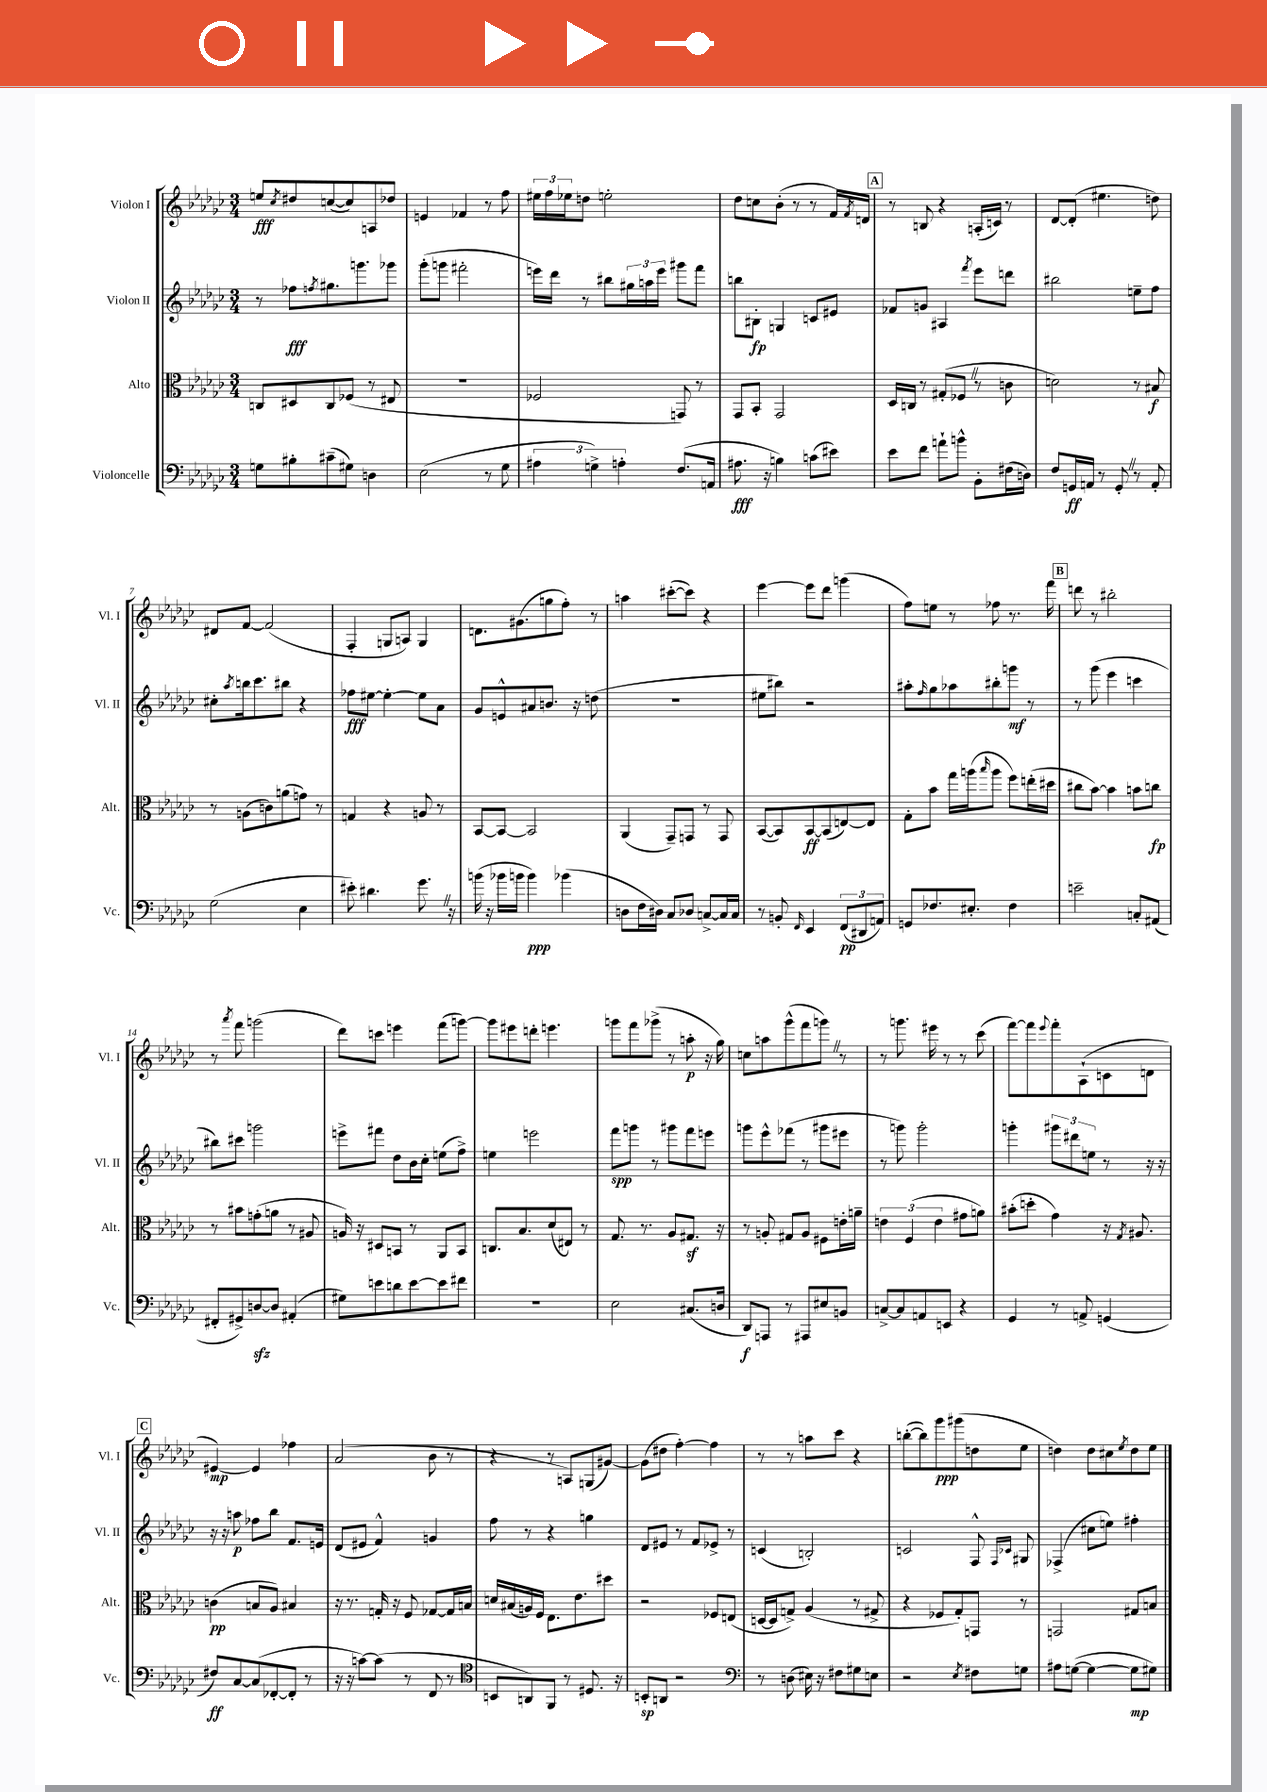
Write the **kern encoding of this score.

**kern	**kern	**kern	**kern
*staff4	*staff3	*staff2	*staff1
*clefF4	*clefC3	*clefG2	*clefG2
*k[b-e-a-d-g-c-]	*k[b-e-a-d-g-c-]	*k[b-e-a-d-g-c-]	*k[b-e-a-d-g-c-]
*M3/4	*M3/4	*M3/4	*M3/4
8G\L	8C/L	8r	8ee/L
.	.	.	8qcc-/
8B#'\	8D#/	8ff-\L	8dd#/
.	.	8qff/	.
(8c#~\	8C/	8.gg#\	([8cc/
8G#\J)	(8F-/J	.	8cc/])
.	.	8.ggg\	.
4D\	8r	.	8A/
.	8E#/	8ggg-\J	8dd-/J
=	=	=	=
(2E-\	2.r	(8ggg-'\L	4e/
.	.	8ggg\J	.
.	.	2fff#'\	4f-/
8r	.	.	8r
8G-\	.	.	8ff\
=	=	=	=
6A#\	2F-/	16eee\LL)	24ee#\LL
.	.	.	24ff\
.	.	16ddd-\JJ	.
.	.	.	24ee-\J
.	.	8r	8dd\J
6G^\)	.	.	.
.	.	8bb#\L	2ee'\
6A'\	.	.	.
.	.	24gg#\L	.
.	.	24aa\	.
.	.	24eee\JJ	.
(8.F/L	8GG/)	8ggg#\L	.
.	8r	8fff\J	.
16AA/Jk	.	.	.
=	=	=	=
8.A#\	8GG-/L	8bb\L	8dd-\L
.	8BB-'/J	8B#'\J	8cc\
16r	.	.	.
4B\)	2GG-/	4G/	(8b-'\J
.	.	.	8r
(8c\L	.	8c/L	8r
8e#\J)	.	8e#/J	16f/LL)
.	.	.	8qf/
.	.	.	16d/JJ
=	=	=	=
8e-\L	16D-/LL	8f-/L	8r
.	16C/JJ	.	.
8f\J	8r	8g/J	8B/
8a`\L	(8G#'/L	4A#/	4r
8b^^\J	8F-/J	.	.
.	.	8qfff/	.
8BB-'\L	8r	8eee-\L	(16A'/LL
.	.	.	16c/JJ)
(16F#\L	8c\	8ddd\J	8r
16D\JJ)	.	.	.
=	=	=	=
8F/L	2d\)	2bb#\	[8d-/L
16GG/L	.	.	(8d-'/]J
16AA/JJ	.	.	.
8r	.	.	4.ee#\
8GG'/	.	.	.
8r	8r	8ee~\L	.
8AA'/	8B#/	8ff\J	8dd\)
=	=	=	=
(2G-\	8r	8cc#'\L	8d#/L
.	.	8qaa-/	.
.	(8A\L	16bb\k	[8f/J
.	.	8.ccc-\	.
.	8c\)	.	(2f/]
.	(8a\	8bb#\J	.
4E-\	8g\J)	4r	.
.	8r	.	.
=	=	=	=
8e#'\)	4G/	8ff-\L	4F'/
4.d#\	.	[8ee#\J	.
.	4r	4ee#'\_	8G/L
.	.	.	8A/J)
8.g-\	8A/	8ee#\]L	4G/
.	8r	8a-\J	.
16r	.	.	.
=	=	=	=
(16b\	[8BB-/L	8g-/L	8.d\L
16r	.	.	.
16b-\LL	8BB-/_J	8e^^/	.
16b\JJ	.	.	(8.g#\
4b\)	2BB-/]	8a#/	.
.	.	8.b/J	8gg\
(4b-\	.	.	8ff'\J)
.	.	16r	.
.	.	(8dd\	8r
=	=	=	=
8D\L	(4AA-/	2.r	4aa\
16F\L	.	.	.
16D#\JJ)	.	.	.
8C-/L	8GG-~/L)	.	([8ccc#'\L
8D-/J	8GG/J	.	8ccc#\]J)
[8C^/L	8r	.	4r
16C/]L	8GG/	.	.
16C/JJ	.	.	.
=	=	=	=
8r	([8BB-/L	8ee#\L	[4eee-\
8BB'/	8BB-/])	8bb#\J)	.
16qqFF/	.	.	.
4EE-/	[8BB-/	2r	8eee-\]L
.	(8BB-/]	.	8ddd-\J
(12FF/L	[8E/)	.	(4ggg\
12DD#/	.	.	.
.	8E/]J	.	.
12AA/J)	.	.	.
=	=	=	=
8GG/L	8G-'\L	8aa#'\L	8ff\L)
.	.	16qqff/	.
8.F-/	8b-\J	8gg-\	8ee\J
.	16gg-\LL	8aa-\	8r
8.E#'/J	(16aa\J	.	.
.	16qqbb-/	.	.
.	8aa\J	8bb#'\	8ff-\
4F-\	8ff\L)	8ggg\J	8.r
.	(16ee'\L	8r	.
.	16dd#\JJ	.	16fff\
=	=	=	=
2e~\	8cc#\L	8r	8ddd\
.	[8b-\J)	(8ggg-\	8r
.	4b-\]	4eee-\	2bb#'\
8C'/L	8b\L	4ccc\	.
(8AA#/J	8cc\J	.	.
=	=	=	=
8FF#'/L	8r	8bb#\L)	8r
.	.	.	8qaaa-/
8GG#^/)	8b#\L	8ccc#\J	8fff\
[8D/	(8g'\	2ggg\	(2ggg\
8D/]J	8a\J	.	.
(4AA#'/	8r	.	.
.	8A#/	.	.
=	=	=	=
8G#\L)	16A/)	8eee^\L	8ddd-\L)
.	16r	.	.
8e\	8D#/L	8fff#\J	8ccc\J
8d\	8BB/J	8dd-\L	4eee\
[8e\	8r	16b-\L	.
.	.	16cc-'\JJ	.
8e\]	8AA-/L	(8ee\L	(8fff\L
8f#\J	8BB/J	8ff^\J)	[8ggg\J)
=	=	=	=
2.r	8.C/L	4ee\	8ggg\]L
.	.	.	8eee#\
.	8.B-/	.	.
.	.	2eee\	8ddd'\J
.	(8d-/	.	4.eee\
.	8E#/J)	.	.
.	8r	.	.
=	=	=	=
2E-\	8.G-/	8fff\L	8ggg\L
.	.	8ggg\J	8fff\
.	8.r	.	.
.	.	8r	(8ggg-^\J
.	8A-/L	8ggg#\L	8r
(8.C#/L	8.G#/J	8fff\	8aa'\
.	.	8eee\J	16r
16D/Jk	16r	.	16gg-\)
=	=	=	=
8DD-/L)	8r	8ggg\L	8cc\L
8AAA/J	8A'/	8eee-^^\	8aa\
8r	8G#/L	(8fff-\J	(8ggg-^^\
8AAA#/L	8A/J	8r	8fff\
8E#/	8F#\L	8ggg#\L	8ggg\J)
8BB/J	16e'\L	8eee#\J	8r
.	16a~\JJ	.	.
=	=	=	=
[8C^/L	6e\	8r	8r
8C/]	.	8ggg\)	8.ggg\
.	(6F/	.	.
8AA/	.	2ggg'\	.
.	.	.	16eee#\
.	6e\	.	.
8EE/J	.	.	8r
4r	8g#\L	.	8r
.	8a\J)	.	(8ccc-\
=	=	=	=
4GG-/	(8b#'\L	4ggg'\	[8fff\L)
.	8dd'\J	.	8fff\]
.	.	.	8qqeee-/
8r	4g-\)	12ggg#\L	8fff'\
.	.	12ddd#\	.
8AA^/	.	.	(8A-`\
.	.	12ee\J	.
(4GG/	16r	8r	8c\
.	8qG-/	.	.
.	8.A#/	.	.
.	.	16r	8d\J
.	.	16r	.
=	=	=	=
8F#/L)	(4c\	16r	[4e#/)
.	.	16r	.
[8C-/	.	8aa\	.
(8C-/]	8B/L	8ff-\L	4e#/]
[8FF-'/	8A-/J)	8bb-\J	.
8FF-'/]J	4B#/	8.f/L	4ff-\
8r	.	.	.
.	.	16e/Jk	.
=	=	=	=
16r	16r	(8d-/L	(2a-/
16r	8.r	.	.
[8c\L)	.	8e#/J	.
(8c\]J	16G'/	4f^^/)	.
.	16r	.	.
8r	8F/	.	.
8FF/	[8G-/L	4g/	8b-\
8r	16G-/]L	.	8r
.	16B/JJ	.	.
=	=	=	=
*clefC4	*	*	*
8BB/L	16d/LL	8ff\	4r
.	(16B#/	.	.
8AA/)	16A/)	8r	.
.	16F/JJ	.	.
8FF/J	8.E-\L	4r	8r
8r	.	.	8A/L)
.	8.e-\	.	.
8.D#/	.	4gg\	(8G/
.	8dd#\J	.	[8g#/J)
16r	.	.	.
=	=	=	=
8BB'/L	2r	8d-/L	(8g#\]L
8AA/J	.	8e#/J	8dd#\J
2r	.	8r	[4ff'\)
.	.	8f/L	.
.	8F-/L	8e-^/J	4ff\]
.	(8E/J	8r	.
=	=	=	=
*clefF4	*	*	*
8r	[16D/LL	(4c/	8r
.	16D/]J	.	.
(8D\	8G^/J)	.	8r
16E#\)	(4A-/	2B'/)	8aa\L
16r	.	.	.
8F#\L	.	.	8ccc-\J
8G#\	8r	.	4r
8E\J	8G#^/	.	.
=	=	=	=
2r	4r	2c/	([8bb'\L
.	.	.	8bb\])
.	8F-/L	.	8ggg-\
.	8G-'/)	.	(8ggg#\
8qE-/	.	.	.
8F#\L	8GG/J	8F^^/	8dd\
.	.	16qqF/LL	.
.	.	16qqc-/JJ	.
8G\J	8r	8G#/	8ee-\J
=	=	=	=
8A#\L	2GG/	(4F-^/	4dd\)
([8G\J	.	.	.
4G\_	.	8cc#\L	8dd\L
.	.	8ee\J)	8cc#\
.	.	.	8qee-/
8G\]L	8G#/L	4ff#'\	8dd\
8G#\J)	8B/J	.	8ee-\J
==	==	==	==
*-	*-	*-	*-
